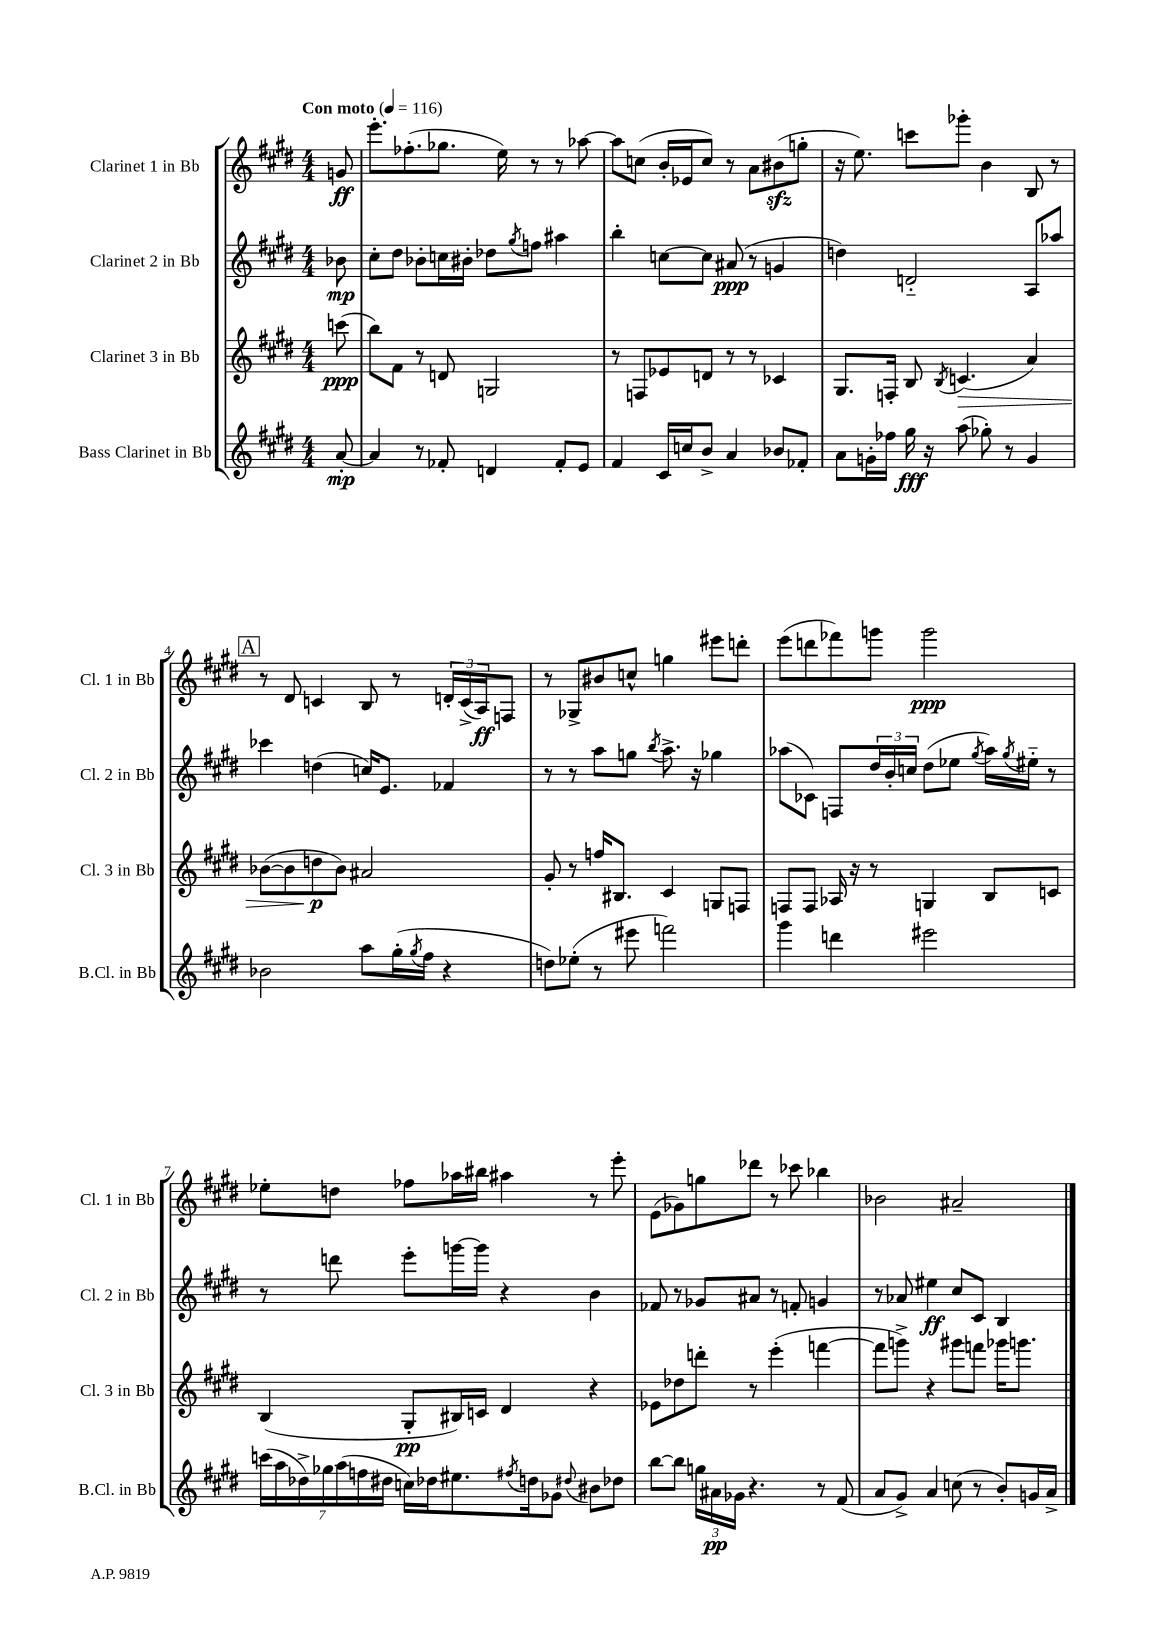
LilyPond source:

<<
\new StaffGroup <<
\new Staff = "s0" \with { instrumentName = "Clarinet 1 in Bb" shortInstrumentName = "Cl. 1 in Bb" } {
    \clef treble \key e \major \numericTimeSignature \time 4/4 \partial 8 \tempo "Con moto" 4 = 116
    g'8\ff |
    e'''8.-. fes''8.-.( ges''8. e''16) r8 r8 aes''8~ |
    aes''8 c''8( b'16-. ees'16 c''8) r8 a'8 bis'8\sfz( g''8-. |
    r16 e''8.) c'''8 ges'''8-. b'4 b8 r8 |
    \mark \markup { \box "A" } r8 dis'8 c'4 b8 r8 \tuplet 3/2 { d'16-. c'16->( a16\ff) } f8 |
    r8 ges8-> bis'8 c''8-^ g''4 eis'''8 d'''8-. |
    e'''8( d'''8 fes'''8) g'''8 g'''2\ppp |
    ees''8-. d''8 fes''8 aes''16 bis''16 ais''4 r8 e'''8-. |
    e'8( ges'8) g''8 des'''8 r8 ces'''8 bes''4 |
    bes'2 ais'2-- \bar "|." |
}
\new Staff = "s1" \with { instrumentName = "Clarinet 2 in Bb" shortInstrumentName = "Cl. 2 in Bb" } {
    \clef treble \key e \major \numericTimeSignature \time 4/4 \partial 8
    bes'8\mp |
    cis''8-. dis''8 bes'8-. c''16 bis'16-. des''8 \acciaccatura { gis''8 } f''8 ais''4 |
    b''4-. c''8~ c''8 ais'8\ppp( r8 g'4 |
    d''4) d'2-_ a8 aes''8 |
    \mark \markup { \box "A" } ces'''4 d''4( c''16) e'8. fes'4 |
    r8 r8 a''8 g''8 \acciaccatura { b''8 } a''8.-> r16 ges''4 |
    aes''8( ces'8) f8 \tuplet 3/2 { dis''16 b'16-. c''16 } dis''8( ees''8 \acciaccatura { gis''8 } aes''16) \acciaccatura { gis''8 } eis''16-_ r8 |
    r8 d'''8 e'''8-. g'''16~ g'''16 r4 b'4 |
    fes'8 r8 ges'8 ais'8 r8 f'8-. g'4 |
    r8 aes'8 eis''4\ff cis''8 cis'8 b4 \bar "|." |
}
\new Staff = "s2" \with { instrumentName = "Clarinet 3 in Bb" shortInstrumentName = "Cl. 3 in Bb" } {
    \clef treble \key e \major \numericTimeSignature \time 4/4 \partial 8
    c'''8\ppp( |
    b''8) fis'8 r8 d'8 g2 |
    r8 f8 ees'8 d'8 r8 r8 ces'4 |
    gis8. f16-. b8 \acciaccatura { b8 } c'4.\>( a'4) |
    \mark \markup { \box "A" } bes'8~( bes'8 d''8\p\! bes'8) ais'2 |
    gis'8-. r8 f''16 bis8. cis'4 g8 f8 |
    f8 f8 aes16 r16 r8 g4 b8 c'8 |
    b4( gis8-.\pp bis16) c'16 dis'4 r4 |
    ees'8 des''8 d'''8-. r8 e'''4-.( f'''4~ |
    f'''8 g'''8->) r4 gis'''8 f'''8 ges'''16 g'''8. \bar "|." |
}
\new Staff = "s3" \with { instrumentName = "Bass Clarinet in Bb" shortInstrumentName = "B.Cl. in Bb" } {
    \clef treble \key e \major \numericTimeSignature \time 4/4 \partial 8
    a'8~-.\mp |
    a'4 r8 fes'8-. d'4 fes'8-. e'8 |
    fis'4 cis'16 c''16 b'8-> a'4 bes'8 fes'8-. |
    a'8 g'16-. fes''16 gis''16\fff r16 a''8( ges''8-.) r8 g'4 |
    \mark \markup { \box "A" } bes'2 a''8 gis''16-.( \acciaccatura { gis''8 } fis''16 r4 |
    d''8) ees''8-.( r8 eis'''8 f'''2) |
    gis'''4 d'''4 eis'''2 |
    \tuplet 7/4 { c'''16( a''16 des''16->) ges''16 a''16( f''16 dis''16 } c''16) des''16 eis''8. \acciaccatura { fis''8 } d''16 ges'8 \appoggiatura { dis''8 } bis'8 des''8 |
    b''8~ b''8 \tuplet 3/2 { g''16 ais'16\pp ges'16 } r4. r8 fis'8( |
    a'8 gis'8->) a'4 c''8( r8 b'8-.) g'16 a'16-> \bar "|." |
}
>>
>>
